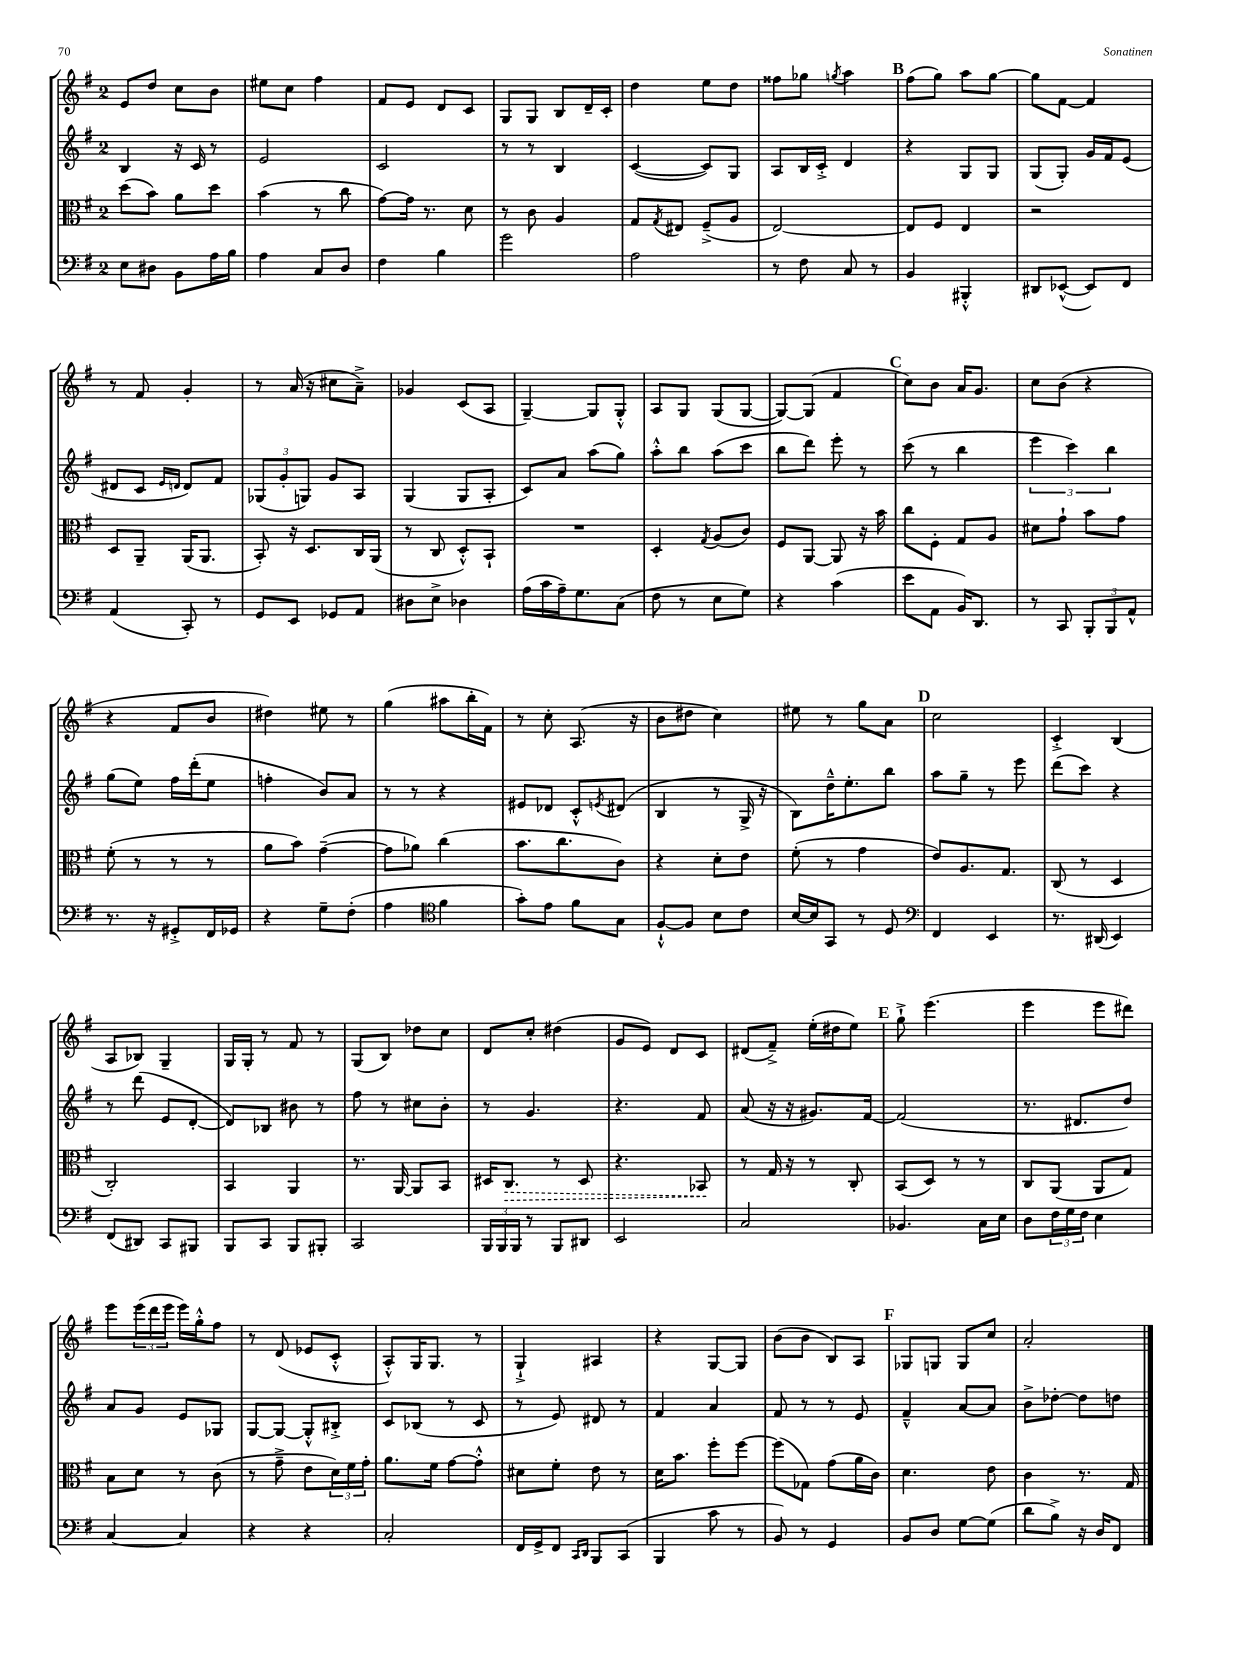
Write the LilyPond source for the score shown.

<<
\new StaffGroup <<
\new Staff = "s0" {
    \clef treble \key g \major \once \override Staff.TimeSignature.style = #'single-digit \time 2/4
    e'8 d''8 c''8 b'8 |
    eis''8 c''8 fis''4 |
    fis'8 e'8 d'8 c'8 |
    g8 g8 b8 d'16-- c'16-. |
    d''4 e''8 d''8 |
    fisis''8 ges''8 \acciaccatura { g''8 } a''4 |
    \mark \markup { \bold "B" } fis''8( g''8) a''8 g''8~ |
    g''8 fis'8~ fis'4 |
    r8 fis'8 g'4-. |
    r8 a'16( r16 cis''8 a'8--->) |
    ges'4 c'8( a8 |
    g4~--) g8 g8-.-^ |
    a8 g8 g8( g8~ |
    g8~) g8( fis'4 |
    \mark \markup { \bold "C" } c''8) b'8 a'16 g'8. |
    c''8 b'8( r4 |
    r4 fis'8 b'8 |
    dis''4) eis''8 r8 |
    g''4( ais''8 b''16-. fis'16) |
    r8 c''8-. a8.( r16 |
    b'8 dis''8 c''4) |
    eis''8 r8 g''8 a'8 |
    \mark \markup { \bold "D" } c''2 |
    c'4-.-> b4( |
    a8 bes8) g4-- |
    g16 g16-. r8 fis'8 r8 |
    g8( b8) des''8 c''8 |
    d'8 c''8-. dis''4( |
    g'8 e'8) d'8 c'8 |
    dis'8( fis'8--->) e''16-.( dis''16 e''8) |
    \mark \markup { \bold "E" } g''8-!-> e'''4.( |
    e'''4 e'''8 dis'''8) |
    e'''8 \tuplet 3/2 { e'''16( d'''16 e'''16 } e'''16) g''16-.-^ fis''8 |
    r8 d'8( ees'8 c'8-.-^ |
    a8-.-^) g16 g8. r8 |
    g4-!-> ais4 |
    r4 g8~ g8 |
    b'8( b'8 b8) a8 |
    \mark \markup { \bold "F" } ges8 g8 g8 c''8 |
    a'2-. \bar "|." |
}
\new Staff = "s1" {
    \clef treble \key g \major \once \override Staff.TimeSignature.style = #'single-digit \time 2/4
    b4 r16 c'16 r8 |
    e'2 |
    c'2 |
    r8 r8 b4 |
    c'4~( c'8) g8 |
    a8 b16 c'16-.-> d'4 |
    \mark \markup { \bold "B" } r4 g8 g8 |
    g8( g8-.) g'16 fis'16 e'8( |
    dis'8 c'8 \grace { e'16 d'16 } d'8) fis'8 |
    \tuplet 3/2 { ges8( g'8-. g8) } g'8 a8 |
    g4( g8 a8-. |
    c'8) a'8 a''8( g''8) |
    a''8-.-^ b''8 a''8( c'''8 |
    b''8 d'''8) e'''8-. r8 |
    \mark \markup { \bold "C" } c'''8( r8 b''4 |
    \tuplet 3/2 { e'''4 c'''4) b''4 } |
    g''8( e''8) fis''16 d'''16-.( e''8 |
    f''4-. b'8) a'8 |
    r8 r8 r4 |
    eis'8 des'8 c'8-.-^ \acciaccatura { e'8 } dis'8( |
    b4 r8 g16-> r16 |
    b8) d''16---^ e''8.-. b''8 |
    \mark \markup { \bold "D" } a''8 g''8-- r8 e'''8 |
    d'''8( c'''8) r4 |
    r8 d'''8( e'8 d'8~-. |
    d'8) bes8 bis'8 r8 |
    fis''8 r8 cis''8 b'8-. |
    r8 g'4. |
    r4. fis'8 |
    a'8( r16 r16 gis'8.) fis'16~ |
    \mark \markup { \bold "E" } fis'2( |
    r8. dis'8. d''8) |
    a'8 g'8 e'8 ges8 |
    g8~ g8~ g8-.-^ bis8-.-> |
    c'8 bes8( r8 c'8 |
    r8 e'8) dis'8 r8 |
    fis'4 a'4 |
    fis'8 r8 r8 e'8 |
    \mark \markup { \bold "F" } fis'4---^ a'8~ a'8 |
    b'8-> des''8~-. des''8 d''8 \bar "|." |
}
\new Staff = "s2" {
    \clef alto \key g \major \once \override Staff.TimeSignature.style = #'single-digit \time 2/4
    d''8( b'8) a'8 d''8 |
    b'4( r8 c''8 |
    g'8~) g'16 r8. d'8 |
    r8 c'8 a4 |
    g8 \acciaccatura { g8 } eis8 fis8--->( a8 |
    e2~) |
    \mark \markup { \bold "B" } e8 fis8 e4 |
    r2 |
    d8 a,8-- a,16( a,8. |
    b,8-.) r16 d8. c16 a,16( |
    r8 c8 d8-.-^) b,8-! |
    R2 |
    d4-. \acciaccatura { g8 } a8( c'8) |
    fis8 a,8~ a,8 r16 b'16 |
    \mark \markup { \bold "C" } c''8 fis8-. g8 a8 |
    dis'8 g'8-! b'8 g'8 |
    fis'8-.( r8 r8 r8 |
    a'8 b'8) g'4~--( |
    g'8 aes'8) c''4( |
    b'8. c''8. c'8) |
    r4 d'8-. e'8 |
    fis'8-.( r8 g'4 |
    \mark \markup { \bold "D" } e'8) a8. g8. |
    c8( r8 d4 |
    c2-.) |
    b,4 a,4 |
    r8. a,16~ a,8 b,8 |
    dis16 \once \override Hairpin.style = #'dashed-line c8.\> r8 dis8 |
    r4. bes,8\! |
    r8 g16 r16 r8 c8-. |
    \mark \markup { \bold "E" } b,8( d8) r8 r8 |
    c8 a,8( a,8 g8) |
    b8 d'8 r8 c'8( |
    r8 g'8---> e'8 \tuplet 3/2 { d'16) fis'16 g'16-. } |
    a'8. fis'16 g'8~ g'8-.-^ |
    dis'8 fis'8-. e'8 r8 |
    d'16 b'8. fis''8-. fis''8~ |
    fis''8( ges8) g'8( a'16 c'16) |
    \mark \markup { \bold "F" } d'4. e'8 |
    c'4 r8. g16 \bar "|." |
}
\new Staff = "s3" {
    \clef bass \key g \major \once \override Staff.TimeSignature.style = #'single-digit \time 2/4
    e8 dis8 b,8 a16 b16 |
    a4 c8 d8 |
    fis4 b4 |
    g'2 |
    a2 |
    r8 fis8 c8 r8 |
    \mark \markup { \bold "B" } b,4 bis,,4-.-^ |
    dis,8 ees,8~-^( ees,8) fis,8 |
    a,4( c,8-.) r8 |
    g,8 e,8 ges,8 a,8 |
    dis8 e8-> des4 |
    a16( c'16 a16--) g8. c8( |
    fis8 r8 e8 g8) |
    r4 c'4( |
    \mark \markup { \bold "C" } e'8 a,8 b,16) d,8. |
    r8 c,8 \tuplet 3/2 { b,,8-. b,,8 a,8-^ } |
    r8. r16 gis,8-.-> fis,16 ges,16 |
    r4 g8-- fis8-.( |
    a4 \clef tenor fis'4 |
    g'8-.) e'8 fis'8 g8 |
    fis8~-!-^ fis8 b8 c'8 |
    b16~ b16 g,8 r8 d8 |
    \mark \markup { \bold "D" } \clef bass fis,4 e,4 |
    r8. dis,16( e,4) |
    fis,8( dis,8) c,8 bis,,8 |
    b,,8 c,8 b,,8 bis,,8-. |
    c,2 |
    \tuplet 3/2 { b,,16 b,,16 b,,16 } r8 b,,8 dis,8 |
    e,2 |
    c2 |
    \mark \markup { \bold "E" } bes,4. c16 e16 |
    d8 \tuplet 3/2 { fis16 g16 fis16 } e4 |
    c4~ c4 |
    r4 r4 |
    c2-. |
    fis,16 g,16-> fis,8 \grace { c,16 d,16 } b,,8 c,8( |
    b,,4 c'8 r8 |
    b,8) r8 g,4 |
    \mark \markup { \bold "F" } b,8 d8 g8~ g8( |
    d'8 b8->) r16 d16 fis,8 \bar "|." |
}
>>
>>
\layout { \context { \Score \remove "Bar_number_engraver" } }
